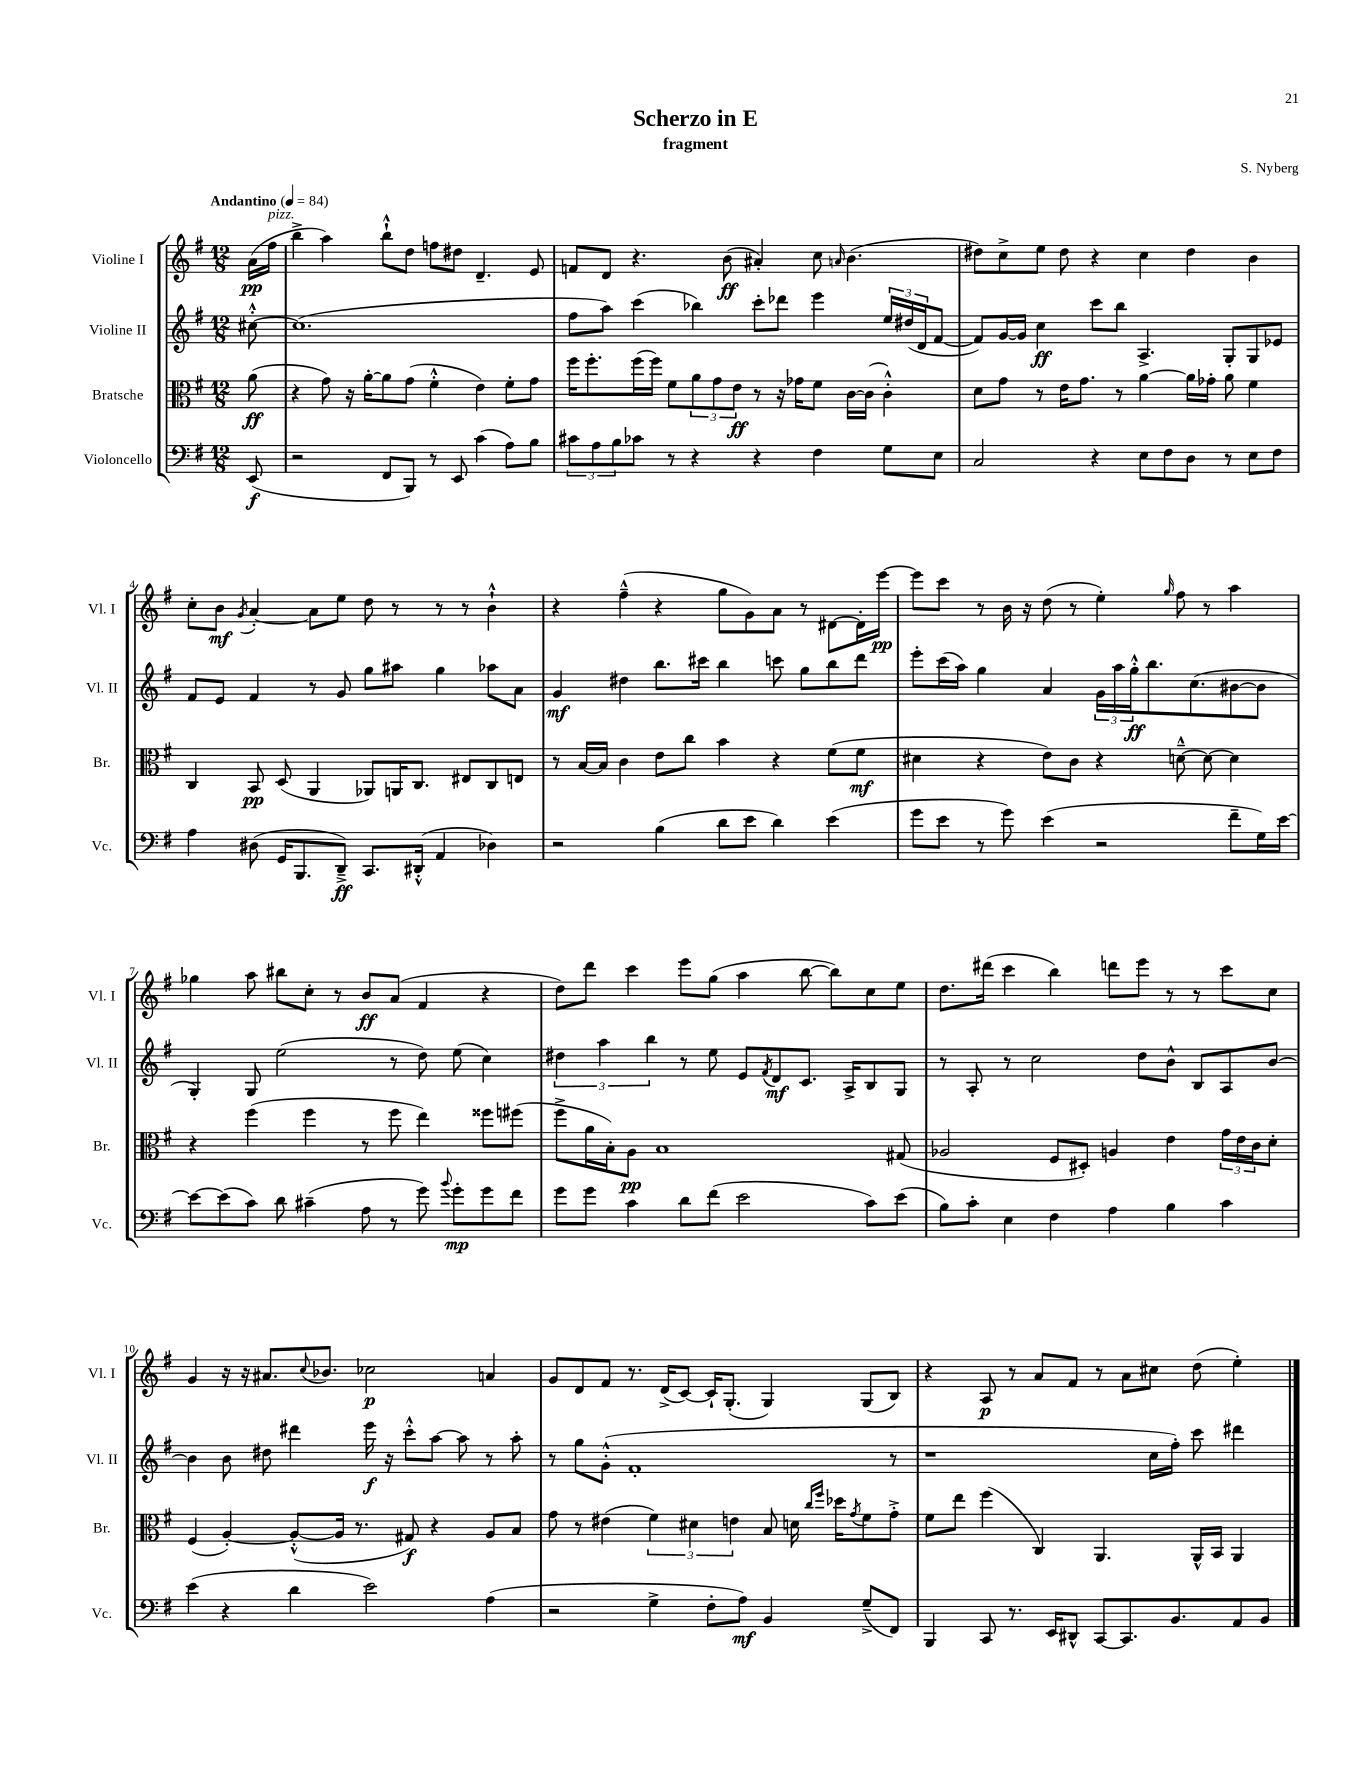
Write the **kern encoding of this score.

**kern	**kern	**kern	**kern
*staff4	*staff3	*staff2	*staff1
*clefF4	*clefC3	*clefG2	*clefG2
*k[f#]	*k[f#]	*k[f#]	*k[f#]
*M12/8	*M12/8	*M12/8	*M12/8
*MM84	*MM84	*MM84	*MM84
(8EE/	(8a\	[8cc#'^^\	(16a\LL
.	.	.	16ff#\JJ
=	=	=	=
2r	4r	(1.cc#]	4bb^\
.	8g\)	.	4aa\)
.	16r	.	.
.	[16a'\LK	.	.
8FF#/L	8a\]	.	8bb`^^\L
8BBB/J)	(8g\J	.	8dd\J
8r	4f#'^^\	.	8ff\L
8EE/	.	.	8dd#\J
(4c\	4e\)	.	4.d~/
8A\L)	8f#'\L	.	.
8B\J	8g\J	.	8e/
=	=	=	=
12c#\L	16ff#\LK	8ff#\L	8f/L
.	8.ff#'\	.	.
12A\	.	.	.
.	.	8aa\J)	8d/J
12B\	.	.	.
8c-\J	(16ff#\L	(4ccc\	4.r
.	16ff#\JJ)	.	.
8r	8f#\L	.	.
4r	12a\	4bb-\)	.
.	12g\	.	.
.	.	.	(8b\
.	12e\J	.	.
4r	8r	8ccc'\L	4a#'/)
.	16r	8ddd-\J	.
.	16g-\LK	.	.
4F#\	8f#\J	4eee\	8cc\
.	.	.	16qqa/
.	[16c\LL	.	(4.b\
.	(16c\]JJ	.	.
8G\L	4c'^^\)	24ee/LL	.
.	.	(24dd#/	.
.	.	24d/J	.
8E\J	.	[8f#/J	.
=	=	=	=
2C/	8d\L	8f#/]L)	8dd#\L)
.	8g\J	[16g/L	8cc^\
.	.	16g/]JJ	.
.	8r	4cc\	8ee\J
.	16e\LK	.	8dd#\
.	8.g\J	.	.
4r	.	8ccc\L	4r
.	8r	8bb\J	.
8E\L	[4a\	4.A^/	4cc\
8F#\	.	.	.
8D\J	16a\]LL	.	4dd#\
.	16g-'\JJ	.	.
8r	8a\	8G'/L	.
8E\L	4f#\	8G/	4b\
8F#\J	.	8e-/J	.
=	=	=	=
4A\	4C/	8f#/L	8cc'\L
.	.	8e/J	8b\J
.	.	.	8qg/
(8D#\	8BB/	4f#/	[4a'/
16GG/LK	(8D/	.	.
8.BBB/	.	.	.
.	4AA/	8r	8a\]L
8DD~^/J)	.	8g/	8ee\J
8.CC/L	8AA-/L)	8gg\L	8dd\
.	16AA/K	8aa#\J	8r
(16DD#'^^/Jk	8.C/J	.	.
4AA/	.	4gg\	8r
.	8E#/L	.	8r
4D-\)	8C/	8aa-\L	4b`^^\
.	8E/J	8a\J	.
=	=	=	=
2r	8r	4g/	4r
.	[16B/LL	.	.
.	16B/]JJ	.	.
.	4c\	4dd#\	(4ff#~^^\
(4B\	8e\L	8.bb\L	4r
.	8cc\J	.	.
.	.	16ccc#\Jk	.
8d\L	4b\	4bb\	8gg\L
8e\J	.	.	8g\)
4d\)	4r	8ccc\	8a\J
.	.	8gg\L	8r
(4e\	(8f#\L	8bb\	[8d#\L
.	8f#\J	8ddd\J	16d#'\]L
.	.	.	[16eee\JJ
=	=	=	=
8g\L	4d#\	8eee'\L	8eee\]L
8e\J	.	(16ccc\L	8ccc\J
.	.	16aa\JJ)	.
8r	4r	4gg\	8r
8g\)	.	.	16b\
.	.	.	16r
(4e\	8e\L)	4a/	(8dd\
.	8c\J	.	8r
2r	4r	24g\LL	4ee'\)
.	.	24aa\	.
.	.	24gg'^^\J	.
.	.	8.bb\	.
.	.	.	16qqgg/
.	[8d~^^\	.	8ff#\
.	.	(8.cc\	.
.	8d\_	.	8r
8f#~\L	4d\]	[8b#\	4aa\
16G\L)	.	8b#\]J	.
[16e\JJ	.	.	.
=	=	=	=
8e\_L	4r	4G'/)	4gg-\
(8e\]	.	.	.
8c\J)	(4ff#\	8G/	8aa\
8d\	.	(2ee\	8bb#\L
(4c#~\	4ff#\	.	8cc'\J
.	.	.	8r
8A\	8r	.	8b/L
8r	8ff#\	8r	(8a/J
8g\)	4ee\)	8dd\)	4f#/
8qqb/	.	.	.
8g'\L	.	(8ee\	.
8g\	8ff##\L	4cc\)	4r
8f#\J	(8ff#\J	.	.
=	=	=	=
8g\L	8ff#^\L	6dd#\	8dd\L)
8g\J	16a\L	.	8ddd\J
.	.	6aa\	.
.	16B'\J)	.	.
4c\	8A\J	.	4ccc\
.	.	6bb\	.
.	1B	.	.
8d\L	.	8r	8eee\L
(8f#\J	.	8ee\	(8gg\J
2e\	.	8e/L	4aa\
.	.	8qf#/	.
.	.	8d/	.
.	.	8.c/J	[8bb\
.	.	.	8bb\]L)
.	.	16A^/LK	.
8c\L)	.	8B/	8cc\
(8e\J	(8G#/	8G/J	8ee\J
=	=	=	=
8B\L)	2A-/	8r	8.dd\L
8c'\J	.	8A'/	.
.	.	.	(16ddd#\Jk
4E\	.	8r	4ccc\
.	.	2cc\	.
4F#\	8F#/L	.	4bb\)
.	8D#'/J)	.	.
4A\	4A/	.	8ddd\L
.	.	8dd\L	8eee\J
4B\	4e\	8b^^\J	8r
.	.	8B/L	8r
4c\	24g\LL	8A/	8ccc\L
.	24e\	.	.
.	24c\J	.	.
.	8d'\J	[8b/J	8cc\J
=	=	=	=
(4e\	(4F#/	4b\]	4g/
4r	[4A'/)	8b\	16r
.	.	.	16r
.	.	8dd#\	8.a#/L
4d\	(8A'^^/_L	4ddd#\	.
.	.	.	8qqcc/
.	.	.	8.b-/J
.	16A/]Jk	.	.
.	8.r	.	.
2e\)	.	16eee\	2cc-\
.	.	16r	.
.	8G#/)	8ccc'^^\L	.
.	4r	[8aa\J	.
.	.	8aa\]	.
(4A\	8A/L	8r	4a/
.	8B/J	8aa'\	.
=	=	=	=
2r	8g\	8r	8g/L
.	8r	8gg\L	8d/
.	(4e#\	(8g'^^\J	8f#/J
.	.	1f#'	8.r
4G^\	6f#\)	.	.
.	.	.	(16d^/LK
.	.	.	[8c/J)
.	6d#\	.	.
8F#'\L	.	.	16c`/]LK
.	.	.	(8.G'/J
.	6e\	.	.
8A\J)	.	.	.
4BB/	8B/	.	4G/)
.	16d\	.	.
.	16qqcc/LL	.	.
.	16qqff#/JJ	.	.
.	16dd-\LK	.	.
.	8qg/	.	.
(8G~^/L	8f#\	.	(8G/L
8FF#/J)	8g'^\J	8r	8B/J)
=	=	=	=
4BBB/	8f#\L	1r	4r
.	8ee\J	.	.
8CC/	(4ff#\	.	8A/
8.r	.	.	8r
.	4C/)	.	8a/L
16EE/LK	.	.	.
8DD#^^/J	.	.	8f#/J
[8CC/L	4.AA/	.	8r
8.CC/]	.	.	8a\L
.	.	16cc\LL	8cc#\J
8.BB/	.	16ff#'\JJ)	.
.	16AA^^/LL	8ccc\	(8dd\
.	16BB/JJ	.	.
8AA/	4AA/	4ddd#\	4ee'\)
8BB/J	.	.	.
==	==	==	==
*-	*-	*-	*-
